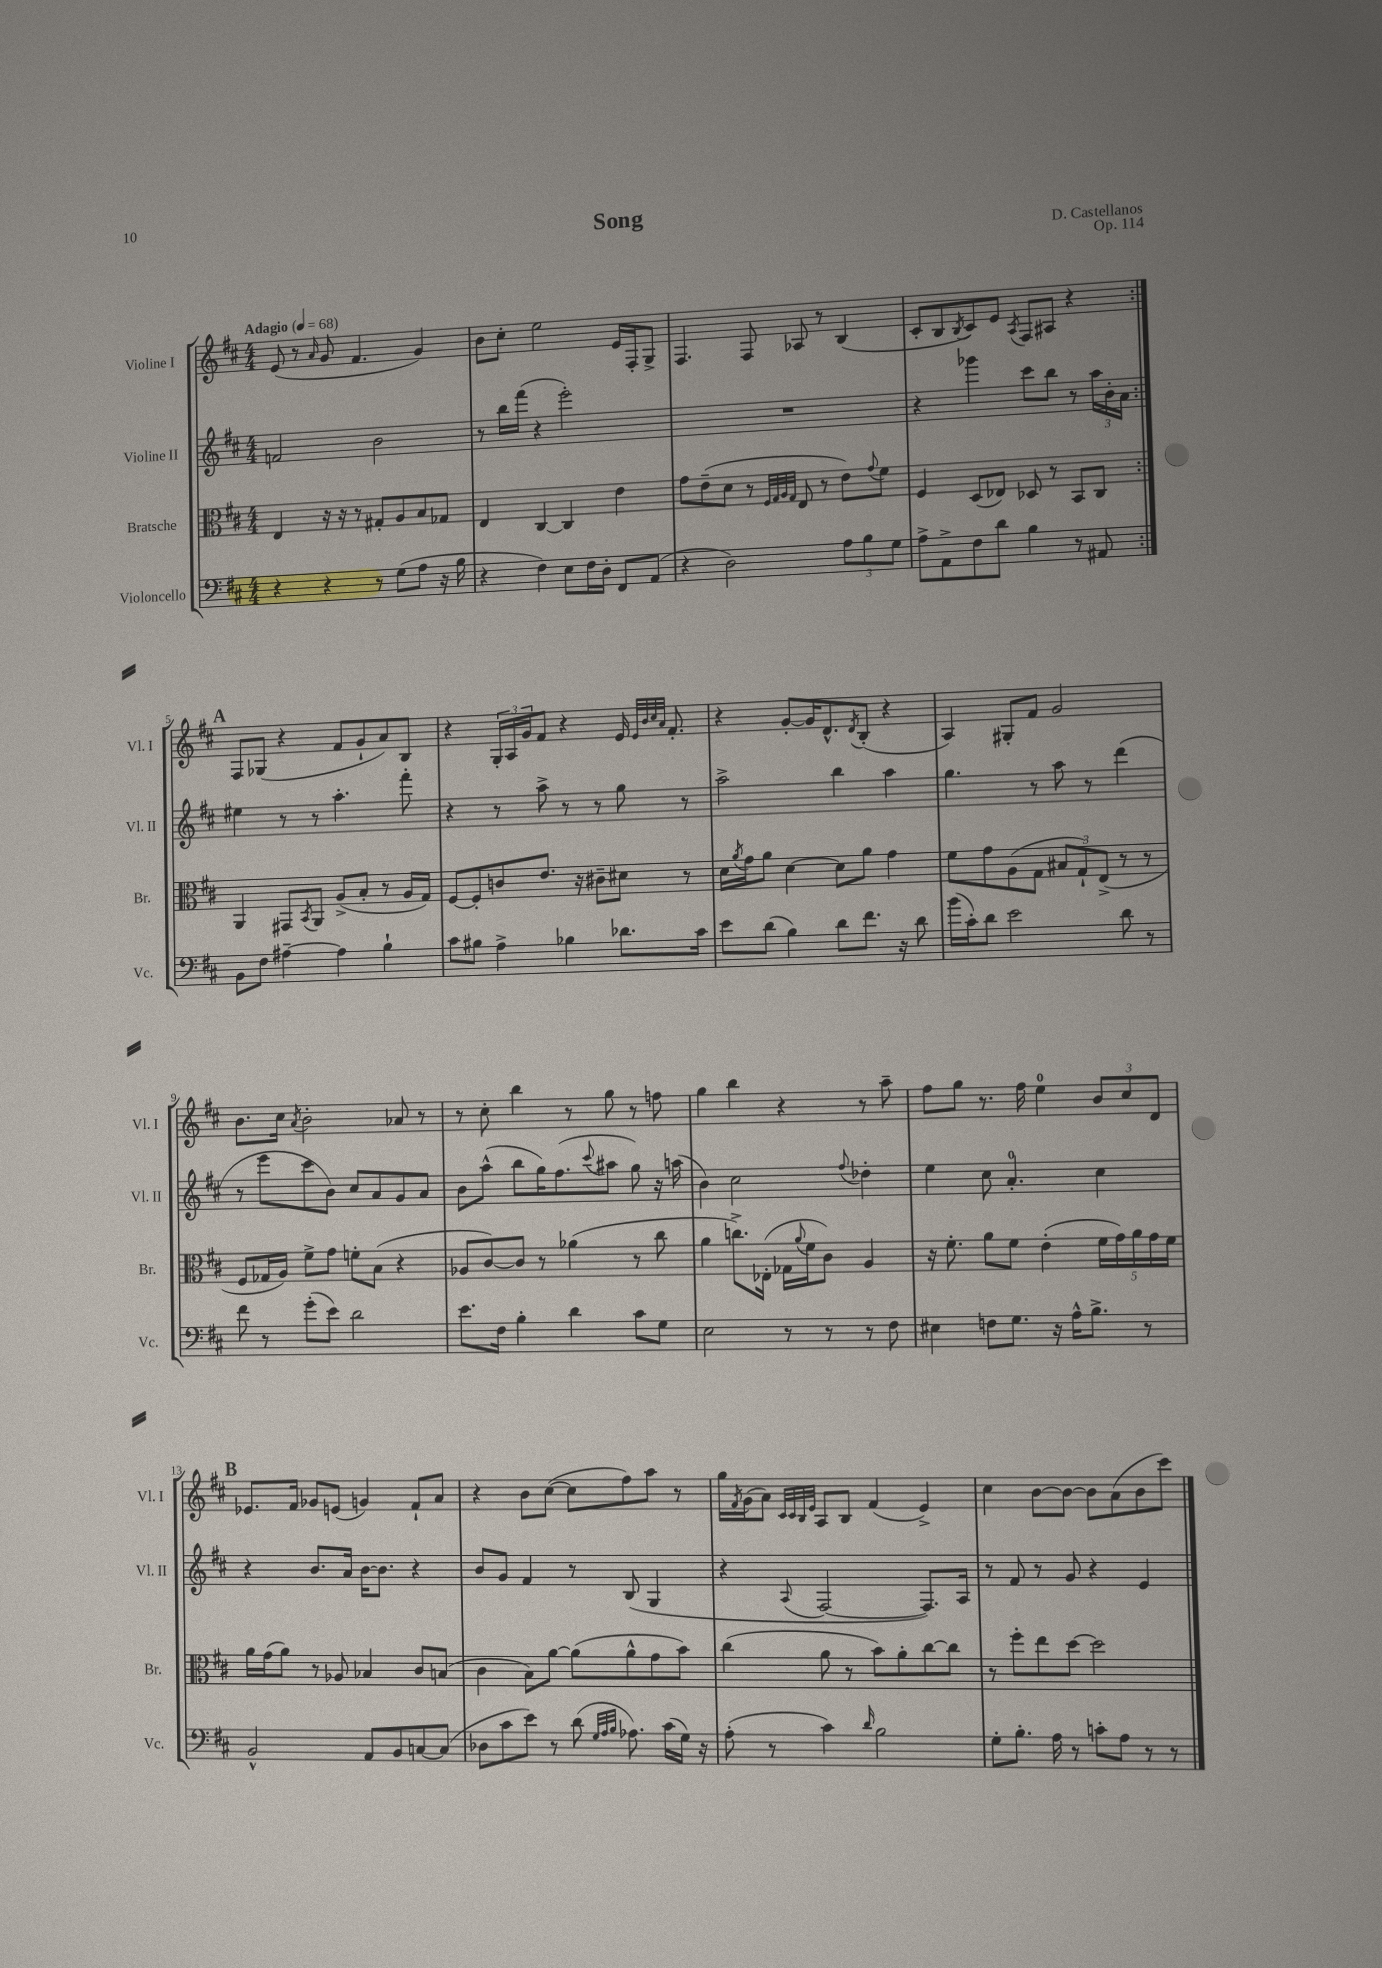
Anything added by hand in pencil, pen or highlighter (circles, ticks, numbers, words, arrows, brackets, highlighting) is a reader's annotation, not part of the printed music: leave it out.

**kern	**kern	**kern	**kern
*staff4	*staff3	*staff2	*staff1
*clefF4	*clefC3	*clefG2	*clefG2
*k[f#c#]	*k[f#c#]	*k[f#c#]	*k[f#c#]
*M4/4	*M4/4	*M4/4	*M4/4
*MM68	*MM68	*MM68	*MM68
4r	4E	2f	(8e
.	.	.	8r
.	.	.	16qqa
4r	16r	.	8g
.	16r	.	.
.	8r	.	4.f#
8r	8G#'	2b	.
(8G	8A	.	.
8A	8B	.	4g)
16r	8G-	.	.
16B	.	.	.
=	=	=	=
4r	4E	8r	8b
.	.	16bb	8cc#'
.	.	(16fff#	.
4F#)	[4C#	4r	2ee
8E	4C#]	2eee')	.
16F#	.	.	.
16D'	.	.	.
8FF#	4e	.	16e
.	.	.	16F#'
(8AA	.	.	8G^
=	=	=	=
4r	8g	1r	4.F#
.	(8e~	.	.
2D)	8d	.	.
.	8r	.	8F#
.	32qqF#	.	.
.	32qqG	.	.
.	32qqA	.	.
.	32qqG	.	.
.	8E	.	8A-
.	8r	.	8r
12A	8e)	.	(4B
12B	.	.	.
.	8qqg	.	.
.	8f#	.	.
12G	.	.	.
=	=	=	=
8A^	4F#	4r	8c#'
8AA^	.	.	8B
.	.	.	8qB
8F#	(8D	4ggg-	8c#)
8d	8E-)	.	8e
.	.	.	8qA
4B	8D-	8ccc#	8F#
.	8r	8bb	8A#
8r	8BB	8r	4r
8AA#	8C#	24aa	.
.	.	24b'	.
.	.	24a	.
=:|!	=:|!	=:|!	=:|!
8BB	4AA	4ee#	8F#
8F#	.	.	(8G-
[4A#~	8GG#	8r	4r
.	8qBB	.	.
.	8AA	8r	.
4A#]	(8A^	4.aa'	8f#
.	8B'	.	8g`
4B`	8r	.	8a)
.	16A	8fff#'	8B
.	16G)	.	.
=	=	=	=
8c#	[8F#	4r	4r
8B#	8F#']	.	.
4A^	8c	8r	24G'
.	.	.	24A
.	.	.	24g
.	8.e	8aa^	8f#
4B-	.	8r	4r
.	16r	.	.
.	8c#~	8r	.
8.d-	8d#	8gg	16e
.	.	.	32qqe
.	.	.	32qqb
.	.	.	32qqcc#
.	.	.	32qqa
.	.	.	8.f#'
.	8r	8r	.
16c#	.	.	.
=	=	=	=
8e	16d	2aa^	4r
.	8qa	.	.
.	16g	.	.
(8d	8a	.	.
4B)	[4d	.	[8g'
.	.	.	16g]
.	.	.	8.d^^
8d	8d]	4bb	.
.	.	.	8qd
8.f#	8a	.	(8B'
.	4g	4aa	4r
16r	.	.	.
8d	.	.	.
=	=	=	=
(16b	8f#	4.gg	4A)
16c#')	.	.	.
8d	8g	.	.
2e	(8A	.	8G#'
.	8G	8r	8f#
.	12B#	8aa	2g
.	12G`)	.	.
.	.	8r	.
.	(12E^	.	.
8d	8r	(4ddd	.
8r	8r	.	.
=	=	=	=
8f#	8F#	8r	8.b
8r	16G-	8eee	.
.	16A)	.	16cc#
.	.	.	8qa
(8g'	8f#^	8ccc#	2b'
8e)	8g	8b)	.
2d	8f'	8cc#	.
.	(8B	8a	.
.	4r	8g	8a-
.	.	8a	8r
=	=	=	=
8.e	8A-	8b	8r
.	[8c#)	(8aa^^	8cc#'
16F#	.	.	.
4B'	8c#]	8bb	4bb
.	8r	16gg)	.
.	.	(8.ff#	.
4d	(4a-	.	8r
.	.	8qqccc#	.
.	.	8aa#	8gg
8c#	8r	8gg)	8r
8G	8cc#	16r	8ff
.	.	(16aa	.
=	=	=	=
2E	4a	4b)	4gg
.	8.cc^)	2cc#	4bb
.	(16E-'	.	.
8r	16G-	.	4r
.	8qqa	.	.
.	16f#	.	.
8r	8c#)	.	.
.	.	8qqff#	.
8r	4A	4dd-'	8r
8F#	.	.	8aa~
=	=	=	=
4E#	16r	4ee	8ff#
.	8.f#'	.	.
.	.	.	8gg
8F	8a	8cc#	8.r
8.G	8f#	4.a'	.
.	.	.	16ff#
.	(4e'	.	4ee
16r	.	.	.
16A^^	.	.	.
8.B^	.	.	.
.	20f#	4cc#	12b
.	20g)	.	.
.	.	.	12cc#
.	20a	.	.
8r	.	.	.
.	20g	.	.
.	.	.	12d
.	20f#	.	.
=	=	=	=
2BB^^	16a	4r	8.e-
.	(16g	.	.
.	8a)	.	.
.	.	.	16f#
.	8r	8.b	8g-
.	8A-	.	(8e
.	.	16a	.
8AA	4B-	[16b	4g)
.	.	8.b]	.
8BB	.	.	.
[8C	8c#	4r	8f#`
(8C]	(8B	.	8a
=	=	=	=
8D-	4c#	8b	4r
8c#	.	8g	.
8e)	8B)	4f#	8b
8r	[8a	.	([8cc#
(8d	(8a]	8r	8cc#]
32qqG	.	.	.
32qqA	.	.	.
32qqB	.	.	.
8.A-)	8a^^	(8B	8ff#)
.	8g	4G	8aa
(16c#	.	.	.
16G)	8b)	.	8r
16r	.	.	.
=	=	=	=
(8A'	(4cc#	4r	16gg
.	.	.	8qf#
.	.	.	(16g
8r	.	.	8a)
.	.	.	32qqc#
.	.	.	32qqc#
.	.	.	32qqB
.	.	8qqA	32qqe
4c#)	8a	[2F#	8A
.	8r	.	8B
16qqd	.	.	.
2B	8b)	.	(4f#
.	8a'	.	.
.	[8cc#	8.F#])	4e^)
.	8cc#]	.	.
.	.	16A	.
=	=	=	=
8G'	8r	8r	4cc#
8.B'	8ff#'	8f#	.
.	8ee	8r	[8b
16A	.	.	.
8r	[8dd	8g	8b_
8c'	2dd]	4r	8b]
8A	.	.	(8a
8r	.	4e	8b
8r	.	.	8ccc#)
==	==	==	==
*-	*-	*-	*-
